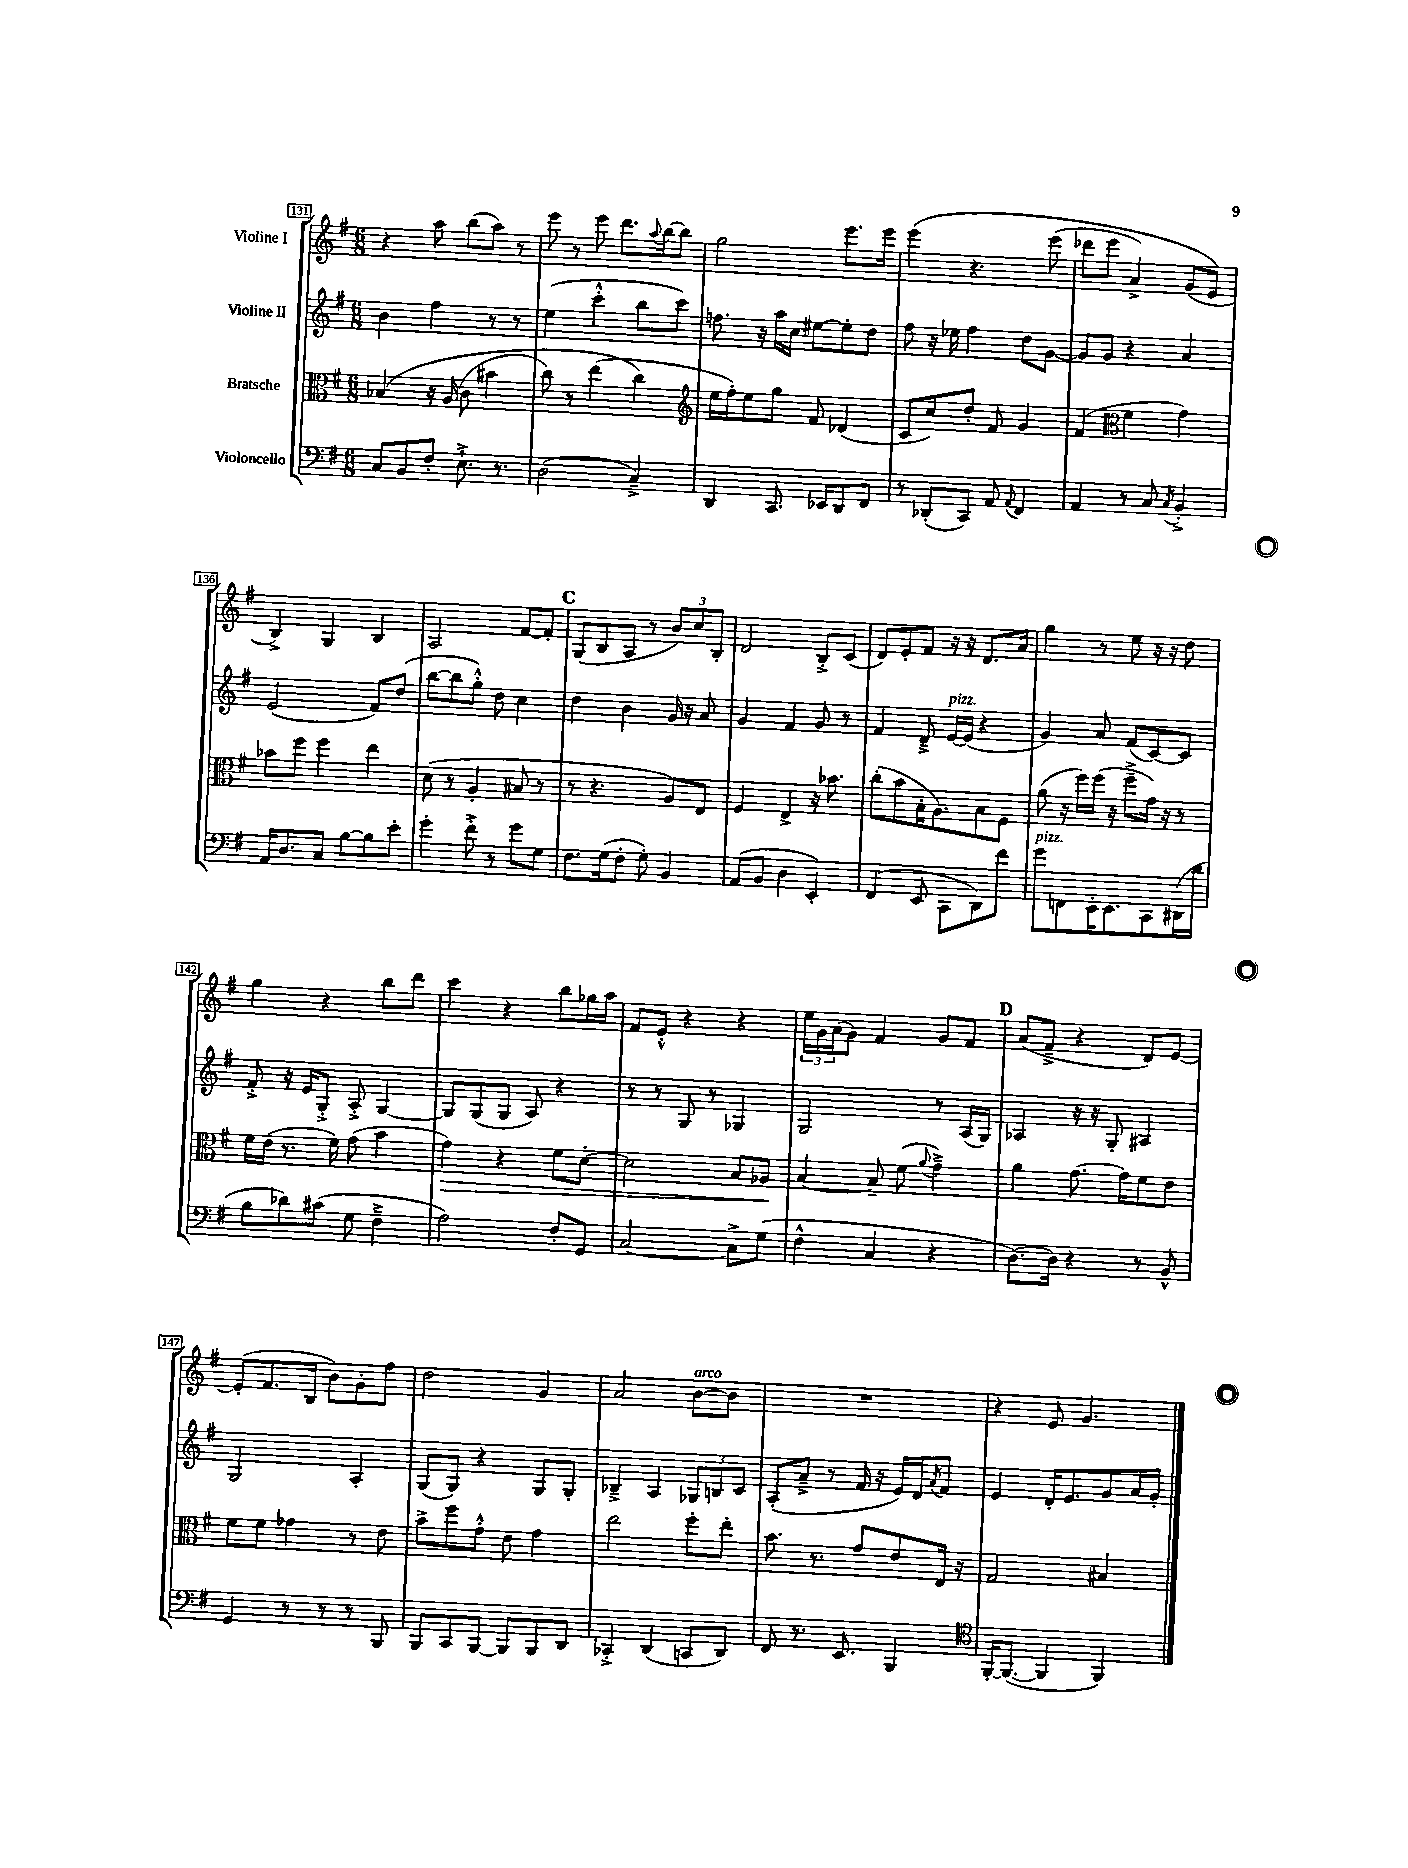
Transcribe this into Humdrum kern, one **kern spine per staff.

**kern	**kern	**dynam	**kern	**kern
*part4	*part3	*part3	*part2	*part1
*staff4	*staff3	*staff3	*staff2	*staff1
*I"Violoncello	*I"Bratsche	*	*I"Violine II	*I"Violine I
*clefF4	*clefC3	*	*clefG2	*clefG2
*k[f#]	*k[f#]	*	*k[f#]	*k[f#]
*M6/8	*M6/8	*	*M6/8	*M6/8
=131	=131	=131	=131	=131
8C/L	(4B-X/	.	4b\	4r
8BB/	.	.	.	.
8F#'/J	16r	.	4ff#\	8aa\
.	(16A/	.	.	.
8.E`^\	8c\	.	.	(8bb\L
.	4b#X\	.	8r	8aa\J)
8.r	.	.	.	.
.	.	.	8r	8r
=132	=132	=132	=132	=132
(2D\	8cc\)	.	(4ee\	8eee\
.	8r	.	.	8r
.	(4ee\	.	4ccc'^^\	8eee\
.	.	.	.	8.ddd\L
4C~^/)	4cc\)	.	8bb\L	.
.	.	.	.	8qqaa/
.	.	.	.	[16bb\k
.	.	.	8ccc\J)	8bb\J]
=133	=133	=133	=133	=133
*	*clefG2	*	*	*
4DD/	16ee\LL	.	8.ffn\	2gg\
.	16ff#'\J)	.	.	.
.	8ee\	.	.	.
.	.	.	16r	.
8.CC/	8gg\J	.	16aa\LL	.
.	.	.	16cc\JJ	.
.	8f#/	.	[8ee#X\L	.
16EE-X/KL	.	.	.	.
8DD/	(4d-X/	.	8ee#'\]	8.eee\L
8FF#/J	.	.	8dd\J	.
.	.	.	.	16eee\Jk
=134	=134	=134	=134	=134
8r	8c/L	.	8ff#\	(4eee\
(8DD-X'/L	8cc/)	.	16r	.
.	.	.	16ee-X\	.
8CC/J)	8dd'/J	.	4ff#\	4.r
8AA/	8f#/	.	.	.
8qqAA/	.	.	.	.
4FF#/	4g/	.	8dd\L	.
.	.	.	[8g\J	(8eee\
=135	=135	=135	=135	=135
4AA/	(4f#/	.	8g/L]	8ddd-X\L
.	.	.	8g/J	8eee\J
*	*clefC3	*	*	*
8r	4f#\	.	4r	4a^/)
8C/	.	.	.	.
8qC/	.	.	.	.
4BB'^/	4g\)	.	4a/	(8g/L
.	.	.	.	8e/J)
!!LO:LB:g=z
=136	=136	=136	=136	=136
16AA/KL	8b-X\L	.	(2e/	4B^/)
8.D/	.	.	.	.
.	8ff#\J	.	.	.
8C/J	4ff#\	.	.	4G/
[8B\L	.	.	.	.
8B\]	4ee\	.	8f#/L)	4B/
8e'\J	.	.	(8dd/J	.
=137	=137	=137	=137	=137
4g'\	(8d\	.	[8bb\L	2A/
.	8r	.	8bb\]	.
8f#'^\	4A'/	.	8gg'^^\J)	.
8r	.	.	8dd\	.
8g\L	8B#X/	.	4cc\	[8f#/L
8G\J	8r	.	.	8f#'/J]
!!LO:REH:place=s1:t=C
=138	=138	=138	=138	=138
8.F#\L	8r	.	4dd\	(8G/L
.	4.r	.	.	8B/
(16G\k	.	.	.	.
8F#'\J	.	.	4b\	8A/J
8G'\)	.	.	.	8r
4BB/	8A/L)	.	16g/	12b/L)
.	.	.	16r	.
.	.	.	.	12cc/
.	8E/J	.	8a/	.
.	.	.	.	12B'/J
=139	=139	=139	=139	=139
(8AA/L	4F#/	.	4g/	2d/
8BB/J	.	.	.	.
4D\	4E^/	.	4f#/	.
4EE'/)	16r	.	8g/	8B'^/L
.	8.b-X\	.	.	.
.	.	.	8r	(8c/J
=140	=140	=140	=140	=140
(4FF#/	(8cc'\L	.	4f#/	8d/L)
.	8b\	.	.	8e'/
8EE/	16B'\K	.	8d~^/	8f#/J
.	8.A\)	.	.	.
!	!	!	!LO:TX:a:i:t=pizz.	!
8CC\L	.	.	[16e/LL	16r
.	.	.	(16e/JJ]	16r
8DD\)	8B\	.	4r	8.d/L
8f#\J	8F#\J	.	.	.
.	.	.	.	16a/Jk
=141	=141	=141	=141	=141
!LO:TX:a:i:t=pizz.	!	!	!	!
8g\L	(8a\	.	4g/)	4gg\
8FFn\	16r	.	.	.
.	16ff#\LL)	.	.	.
16EE'\K	(16ff#\JJ	.	8a/	8r
8.EE\	16r	.	.	.
.	8ff#~^\L	.	(8f#/L	8ee\
8CC\	16g\Jk)	.	[8c/)	16r
.	16r	.	.	16r
(16DD#X\L	8r	.	8c/J]	8dd\
16d\JJ	.	.	.	.
!!LO:LB:g=z
=142	=142	=142	=142	=142
8B\L	16f#\LL	.	8f#'^/	4gg\
.	(16e\JJ	.	.	.
8d-X\)	8.r	.	16r	.
.	.	.	16e/KL	.
(8c#X\J	.	.	8G'^/J	4r
.	16f#\)	.	.	.
8G\	(8g\	.	8A'^/	.
4F#~^\	4b\	.	[4G/	8bb\L
.	.	.	.	8ddd\J
=143	=143	=143	=143	=143
!	!	!LO:HP:b	!	!
2A\)	4g\)	>	8G/L]	4ccc\
.	.	.	(8G/	.
.	4r	.	8G/J	4r
.	.	.	8A/)	.
8F#'/L	8f#\L	.	4r	8bb\L
8GG/J	[8d'\J	.	.	16gg-X\L
.	.	.	.	16aa\JJ
=144	=144	=144	=144	=144
[2C/	2d\]	.	8r	8f#/L
.	.	.	8r	8e'^^/J
.	.	.	8G/	4r
.	.	.	8r	.
8C^\L]	8B/L	.	4G-X/	4r
(8G\J	8A-X/J	.	.	.
.	.	]	.	.
=145	=145	=145	=145	=145
4F#^^\	[4B/	.	2G/	24ee\LL
.	.	.	.	24g\
.	.	.	.	(24a\J
.	.	.	.	8g\J)
4C/	8B~/]	.	.	4f#/
.	(8f#\	.	.	.
.	8qqa/	.	.	.
4r	4g~^\)	.	8r	8g/L
.	.	.	(16A/LL	8f#/J
.	.	.	16G/JJ)	.
!!LO:REH:place=s1:t=D
=146	=146	=146	=146	=146
[8.D\L)	4a\	.	4A-X/	(8a/L
.	.	.	.	8f#~^/J
16D\Jk]	.	.	.	.
4r	[8.g\	.	16r	4r
.	.	.	16r	.
.	.	.	8G'/	.
.	16g\KL]	.	.	.
8r	8f#\	.	4A#X/	8d/L)
8BB^^/	8e\J	.	.	[8e/J
!!LO:LB:g=z
=147	=147	=147	=147	=147
4GG/	8f#\L	.	2G/	(8e'/L]
.	8f#\J	.	.	8.f#/
8r	4g-X\	.	.	.
.	.	.	.	16B/Jk
8r	.	.	.	8b\L)
8r	8r	.	4A'/	8g'\
8BBB/	8e\	.	.	8ff#\J
=148	=148	=148	=148	=148
8BBB/L	8b^\L	.	(8G/L	2dd\
8CC/	8ff#\	.	8G/J)	.
[8BBB/J	8g'^^\J	.	4r	.
8BBB/L]	8e\	.	.	.
8BBB/	4g\	.	8G/L	4g/
8DD/J	.	.	8G'/J	.
=149	=149	=149	=149	=149
4CC-X'^/	2ee\	.	4B-X~^/	2a/
(4DD/	.	.	4A/	.
!	!	!	!	!LO:TX:a:i:t=arco
8CCn/L	8ff#'\L	.	12G-X/L	[8b\L
.	.	.	12Bn/	.
8DD/J)	8ee'\J	.	.	8b\J]
.	.	.	12c/J	.
=150	=150	=150	=150	=150
8FF#/	8.b\	.	(8A'/L	2.r
8.r	.	.	8a~^/J	.
.	8.r	.	.	.
.	.	.	8r	.
8.EE/	.	.	.	.
.	8g/L	.	16f#/	.
.	.	.	16r	.
4BBB/	8e/	.	16e/LL)	.
.	.	.	16d/J	.
.	.	.	8qa/	.
.	16E/Jk	.	8f#/J	.
.	16r	.	.	.
=151	=151	=151	=151	=151
*clefC4	*	*	*	*
[16FF#'/KL	2G/	.	4e/	4r
(8.FF#/J_	.	.	.	.
4FF#/]	.	.	16d'/KL	8e/
.	.	.	8.e/	.
.	.	.	.	4.g/
4FF#/)	4B#X/	.	8g/	.
.	.	.	16a/L	.
.	.	.	16g'/JJ	.
==	==	==	==	==
*-	*-	*-	*-	*-
